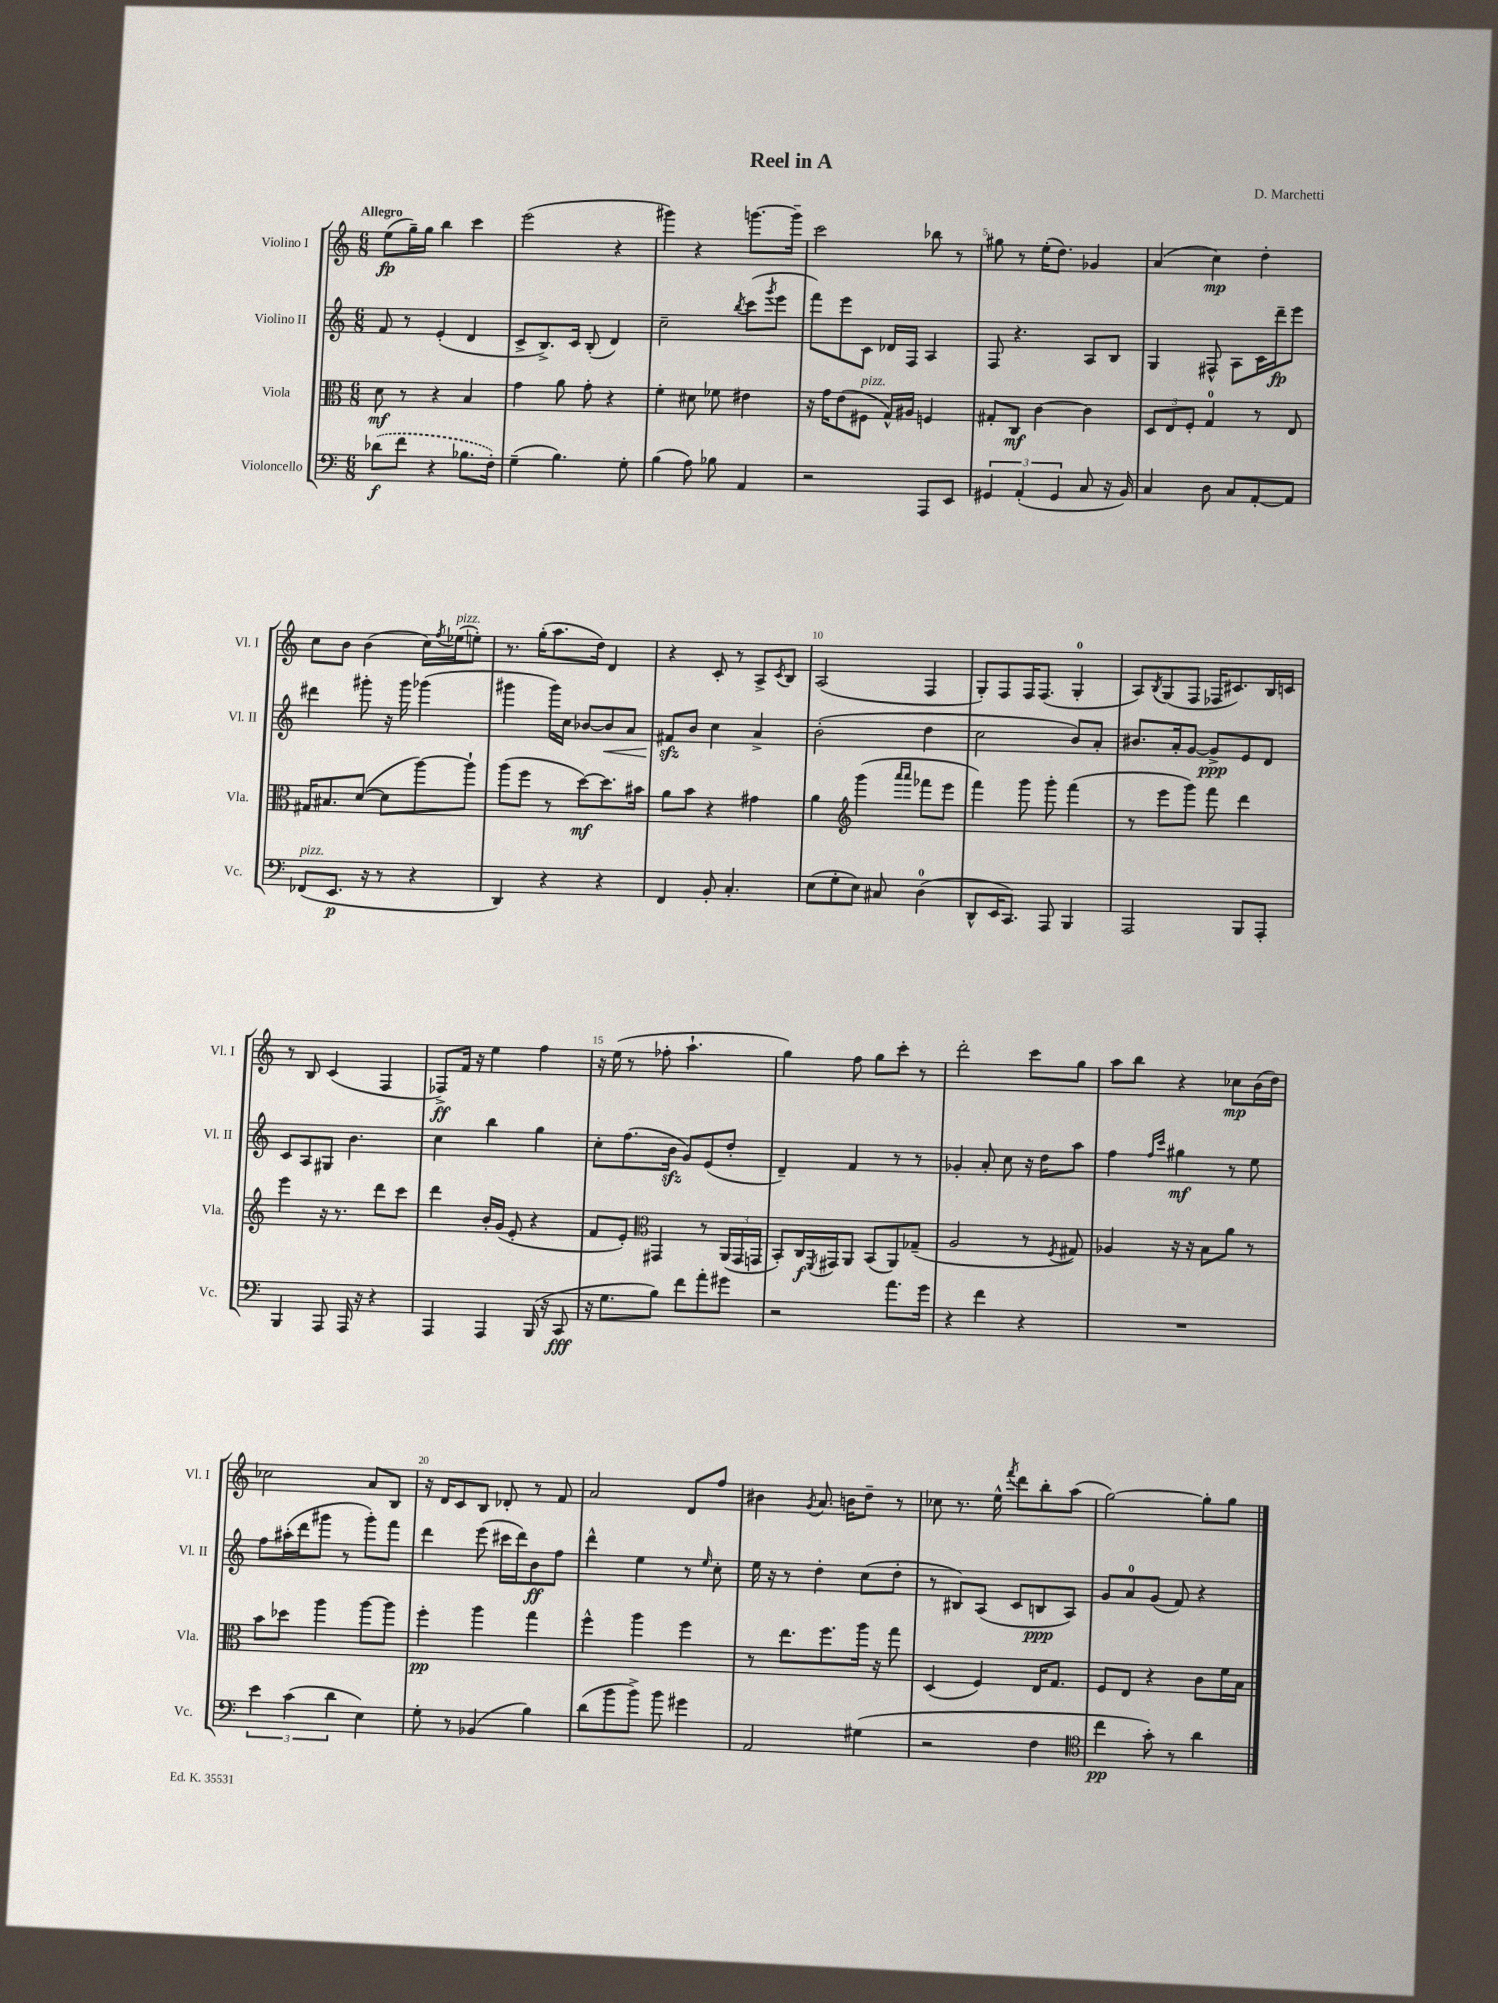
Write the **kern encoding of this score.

**kern	**dynam	**kern	**dynam	**kern	**dynam	**kern	**dynam
*part4	*part4	*part3	*part3	*part2	*part2	*part1	*part1
*staff4	*staff4	*staff3	*staff3	*staff2	*staff2	*staff1	*staff1
*I"Violoncello	*	*I"Viola	*	*I"Violino II	*	*I"Violino I	*
*I'Vc.	*	*I'Vla.	*	*I'Vl. II	*	*I'Vl. I	*
*clefF4	*	*clefC3	*	*clefG2	*	*clefG2	*
*k[]	*	*k[]	*	*k[]	*	*k[]	*
*M6/8	*	*M6/8	*	*M6/8	*	*M6/8	*
=1	=1	=1	=1	=1	=1	=1	=1
!	!	!	!	!	!	!LO:TX:a:B:t=Allegro	!
(8d-X\L	f	8d\	mf	8f/	.	(8ee\L	fp
8f\J	.	8r	.	8r	.	16gg~\L)	.
.	.	.	.	.	.	16gg\JJ	.
4r	.	4r	.	(4e'/	.	4bb\	.
8.B-X\L	.	4B/	.	4d/	.	4ccc\	.
16F'\Jk)	.	.	.	.	.	.	.
=2	=2	=2	=2	=2	=2	=2	=2
(4G~\	.	4g\	.	8c^/L	.	(2eee\	.
.	.	.	.	8.B^/)	.	.	.
4.B\)	.	8a\	.	.	.	.	.
.	.	.	.	16c/Jk	.	.	.
.	.	8g'\	.	(8B'/	.	.	.
.	.	4r	.	4d/)	.	4r	.
8G'\	.	.	.	.	.	.	.
=3	=3	=3	=3	=3	=3	=3	=3
(4B\	.	4f'\	.	2cc~\	.	4ggg#X\)	.
8A\)	.	8d#X\	.	.	.	4r	.
8B-X\	.	8f-X\	.	.	.	.	.
.	.	.	.	8qbb/	.	.	.
4AA/	.	4e#X\	.	(8ccc\L	.	[8.gggn\L	.
.	.	.	.	8qggg/	.	.	.
.	.	.	.	8eee\J	.	.	.
.	.	.	.	.	.	16ggg~\Jk]	.
=4	=4	=4	=4	=4	=4	=4	=4
2r	.	16r	.	8fff\L)	.	2ccc\	.
.	.	16g\KL	.	.	.	.	.
.	.	(8e\	.	8eee\	.	.	.
!	!	!LO:TX:a:i:t=pizz.	!	!	!	!	!
.	.	8F#X\J	.	8c\J	.	.	.
.	.	16G^^/LL)	.	16d-X/LL	.	.	.
.	.	16A#X/JJ	.	16F/JJ	.	.	.
8AAA/L	.	4Fn/	.	4A/	.	8bb-X\	.
8EE/J	.	.	.	.	.	8r	.
=5	=5	=5	=5	=5	=5	=5	=5
6GG#X/	.	8G#X'/L	.	8F/	.	8gg#X\	.
.	.	8C/J	mf	4.r	.	8r	.
(6AA'/	.	.	.	.	.	.	.
.	.	[4c\	.	.	.	(16ee'\KL	.
.	.	.	.	.	.	8.dd\J)	.
6GG#/	.	.	.	.	.	.	.
8C/	.	4c\]	.	8A/L	.	4g-X/	.
16r	.	.	.	8B/J	.	.	.
16BB/)	.	.	.	.	.	.	.
=6	=6	=6	=6	=6	=6	=6	=6
4C/	.	12D/L	.	4G/	.	(4a/	.
.	.	12E/	.	.	.	.	.
.	.	12F'/J	.	.	.	.	.
8D\	.	4G/	.	8F#X^^/	.	4cc\)	mp
8C/L	.	.	.	8A\L	.	.	.
[8AA'/	.	8r	.	16c\L	.	4dd'\	.
.	.	.	.	16ddd~\J	fp	.	.
8AA/J]	.	8E/	.	8eee\J	.	.	.
!!LO:LB:g=z
=7	=7	=7	=7	=7	=7	=7	=7
!LO:TX:a:i:t=pizz.	!	!	!	!	!	!	!
(8FF-X/L	.	16G#X/KL	.	4ddd#X\	.	8cc\L	.
.	.	8.B#X/	.	.	.	.	.
8.EE/J	p	.	.	.	.	8b\J	.
.	.	([8d/J	.	8ggg#X'\	.	(4b\	.
16r	.	.	.	.	.	.	.
8r	.	8d\L]	.	16r	.	.	.
.	.	.	.	16ggg#\	.	.	.
4r	.	[8aa\)	.	(4ggg-X\	.	16cc\LL)	.
.	.	.	.	.	.	8qff/	.
!	!	!	!	!	!	!LO:TX:a:i:t=pizz.	!
.	.	.	.	.	.	(16ee-X\J	.
.	.	8aa`\J]	.	.	.	8een'\J)	.
=8	=8	=8	=8	=8	=8	=8	=8
4DD/)	.	(8aa\L	.	4ggg#X\	.	8.r	.
.	.	8ff\J	.	.	.	.	.
.	.	.	.	.	.	(16gg'\KL	.
4r	.	8r	.	16ggg#\LL)	.	8.aa\	.
.	.	.	.	16cc\JJ	.	.	.
.	.	[8dd\L)	mf	[8b-X/L	.	.	.
.	.	.	.	.	.	16dd\Jk)	.
!	!	!	!	!	!LO:HP:b	!	!
4r	.	8.dd\]	.	8b-/]	<	4d/	.
.	.	.	.	8a/J	.	.	.
.	.	16b#X\Jk	.	.	.	.	.
=9	=9	=9	=9	=9	=9	=9	=9
4FF/	.	8a\L	.	8f#Xzz/L	.	4r	.
.	.	8b\J	.	8b/J	[	.	.
8BB'/	.	4r	.	4cc\	.	8c'/	.
4.C'/	.	.	.	.	.	8r	.
.	.	4g#X\	.	4a^/	.	8A^/L	.
.	.	.	.	.	.	8qc/	.
.	.	.	.	.	.	8B/J	.
=10	=10	=10	=10	=10	=10	=10	=10
(8E\L	.	4a\	.	(2b'\	.	(2A/	.
8G'\	.	.	.	.	.	.	.
*	*	*clefG2	*	*	*	*	*
8E\J)	.	(4ggg\	.	.	.	.	.
8C#X/	.	.	.	.	.	.	.
.	.	16qqaaa/LL	.	.	.	.	.
.	.	16qqaaa/JJ	.	.	.	.	.
(4D\	.	8fff-X\L	.	4dd\	.	4F/	.
.	.	8eee\J	.	.	.	.	.
=11	=11	=11	=11	=11	=11	=11	=11
8DD^^/L	.	4fff\)	.	2cc\	.	8G'/L)	.
16EE/K	.	.	.	.	.	8F/	.
8.CC/J)	.	.	.	.	.	.	.
.	.	8ggg\	.	.	.	16F/K	.
.	.	.	.	.	.	(8.F/J	.
8AAA/	.	8ggg'\	.	.	.	.	.
4BBB/	.	(4fff\	.	8b/L)	.	4G'/	.
.	.	.	.	8a'/J	.	.	.
=12	=12	=12	=12	=12	=12	=12	=12
2AAA/	.	8r	.	8.b#X/L	.	8A/L)	.
.	.	.	.	.	.	8qB/	.
.	.	8eee\L	.	.	.	(8G/	.
.	.	.	.	16a'/k	.	.	.
.	.	8ggg\J)	.	[8g/J	.	8F/J	.
.	.	8fff\	.	8g^/L]	ppp	16F-X/KL	.
.	.	.	.	.	.	8.c#X/)	.
8BBB/L	.	4ddd\	.	8e/	.	.	.
8AAA'/J	.	.	.	8d/J	.	16B/L	.
.	.	.	.	.	.	16cn/JJ	.
!!LO:LB:g=z
=13	=13	=13	=13	=13	=13	=13	=13
4BBB/	.	4eee\	.	8c/L	.	8r	.
.	.	.	.	8A/	.	8B/	.
8AAA/	.	16r	.	8G#X/J	.	(4c/	.
.	.	8.r	.	.	.	.	.
16AAA/	.	.	.	4.b\	.	.	.
16r	.	.	.	.	.	.	.
4r	.	8ddd\L	.	.	.	4F/	.
.	.	8ccc\J	.	.	.	.	.
=14	=14	=14	=14	=14	=14	=14	=14
4AAA/	.	4ddd\	.	4cc\	.	8F-X^/L)	ff
.	.	.	.	.	.	16f/Jk	.
.	.	.	.	.	.	16r	.
4AAA/	.	16b'/LL	.	4bb\	.	4ee\	.
.	.	(16g/JJ	.	.	.	.	.
.	.	8e'/	.	.	.	.	.
(16BBB/	.	4r	.	4gg\	.	4ff\	.
16r	.	.	.	.	.	.	.
8CC/	fff	.	.	.	.	.	.
=15	=15	=15	=15	=15	=15	=15	=15
16r	.	8f/L	.	8cc'\L	.	16r	.
8.G\L	.	.	.	.	.	(16ee\	.
.	.	8e'/J)	.	(8.ff\	.	8r	.
*	*	*clefC3	*	*	*	*	*
8B\J)	.	4GG#X/	.	.	.	8ff-X'\	.
.	.	.	.	16bzz\Jk	.	.	.
8f\L	.	.	.	8g/L)	.	4.aa`\	.
8a'\	.	8r	.	(8e/	.	.	.
8g#X\J	.	(24AA/LL	.	8dd'/J	.	.	.
.	.	24GG#/	.	.	.	.	.
.	.	24GGn/JJ	.	.	.	.	.
=16	=16	=16	=16	=16	=16	=16	=16
2r	.	8BB'/L)	.	4d~/)	.	4gg\)	.
.	.	16C/L	f	.	.	.	.
.	.	8qFF/	.	.	.	.	.
.	.	16GG#X/J	.	.	.	.	.
.	.	8AA/J	.	4f/	.	8ff\	.
.	.	(8BB/L	.	.	.	8gg\L	.
8.a\L	.	8AA/)	.	8r	.	8ccc'\J	.
.	.	(8G-X~/J	.	8r	.	8r	.
16g\Jk	.	.	.	.	.	.	.
=17	=17	=17	=17	=17	=17	=17	=17
4r	.	2A/	.	4g-X'/	.	2ddd'\	.
4f\	.	.	.	8a'/	.	.	.
.	.	.	.	8cc\	.	.	.
4r	.	8r	.	16r	.	8ccc\L	.
.	.	.	.	16dd\KL	.	.	.
.	.	8qF/	.	.	.	.	.
.	.	8G#X/)	.	8aa\J	.	8gg\J	.
=18	=18	=18	=18	=18	=18	=18	=18
2.r	.	4A-X/	.	4ff\	.	8aa\L	.
.	.	.	.	.	.	8bb\J	.
.	.	.	.	16qqff/LL	.	.	.
.	.	.	.	16qqccc/JJ	.	.	.
.	.	16r	.	4gg#X\	mf	4r	.
.	.	16r	.	.	.	.	.
.	.	8B\L	.	.	.	.	.
.	.	8a\J	.	8r	.	8cc-X\L	mp
.	.	8r	.	8ee\	.	(16b\L	.
.	.	.	.	.	.	16dd\JJ)	.
!!LO:LB:g=z
=19	=19	=19	=19	=19	=19	=19	=19
6e\	.	8b\L	.	8ff\L	.	2cc-X\	.
.	.	8dd-X\J	.	(16aa#X'\L	.	.	.
(6c\	.	.	.	.	.	.	.
.	.	.	.	16ddd\J	.	.	.
.	.	4aa\	.	8ggg#X\J	.	.	.
6d\	.	.	.	.	.	.	.
.	.	.	.	8r	.	.	.
4E\)	.	[8aa\L	.	8ggg#'\L)	.	8a/L	.
.	.	8aa\J]	.	8fff\J	.	8B/J	.
=20	=20	=20	=20	=20	=20	=20	=20
8G'\	.	4ff'\	pp	4ddd\	.	16r	.
.	.	.	.	.	.	16d/KL	.
8r	.	.	.	.	.	8c/	.
(4BB-X/	.	4aa\	.	(8eee\	.	8B/J	.
.	.	.	.	16ccc#X\LL	.	8d-X'/	.
.	.	.	.	16ddd\J)	.	.	.
4B\)	.	4gg\	.	8b\	ff	8r	.
.	.	.	.	8ff\J	.	8f/	.
=21	=21	=21	=21	=21	=21	=21	=21
(8d\L	.	4ff^^\	.	4ddd^^\	.	2a/	.
8b\	.	.	.	.	.	.	.
8b^\J)	.	4aa\	.	4ee\	.	.	.
8b\	.	.	.	.	.	.	.
4g#X\	.	4ff\	.	8r	.	8d/L	.
.	.	.	.	16qqee/	.	.	.
.	.	.	.	8cc'\	.	8ff/J	.
=22	=22	=22	=22	=22	=22	=22	=22
2AA/	.	8r	.	16ee\	.	4b#X\	.
.	.	.	.	16r	.	.	.
.	.	8.ee\L	.	8r	.	.	.
.	.	.	.	.	.	8qg/	.
.	.	.	.	4dd'\	.	8.a/	.
.	.	8.ff\	.	.	.	.	.
.	.	.	.	.	.	16bn\KL	.
(4G#X\	.	16aa\Jk	.	(8cc\L	.	8dd~\J	.
.	.	16r	.	.	.	.	.
.	.	8gg\	.	8dd'\J	.	8r	.
=23	=23	=23	=23	=23	=23	=23	=23
2r	.	(4D/	.	8r	.	8cc-X\	.
.	.	.	.	8B#X/L)	.	8.r	.
.	.	4F/)	.	(8A/J	.	.	.
.	.	.	.	.	.	16ee^^\	.
.	.	.	.	.	.	8qfff/	.
.	.	.	.	8c/L	.	8ddd\L	.
4F\	.	16E/KL	.	8Bn/	ppp	8bb'\	.
.	.	8.G/J	.	.	.	.	.
.	.	.	.	8A/J)	.	(8aa\J	.
=24	=24	=24	=24	=24	=24	=24	=24
*clefC4	*	*	*	*	*	*	*
4cc\	pp	8F/L	.	8g/L	.	[2gg\)	.
.	.	8E/J	.	8a/	.	.	.
8g'\)	.	4r	.	(8g/J	.	.	.
8r	.	.	.	8f/)	.	.	.
4a\	.	8c\L	.	4r	.	8gg'\L]	.
.	.	16f\L	.	.	.	8gg\J	.
.	.	16B\JJ	.	.	.	.	.
==	==	==	==	==	==	==	==
*-	*-	*-	*-	*-	*-	*-	*-
